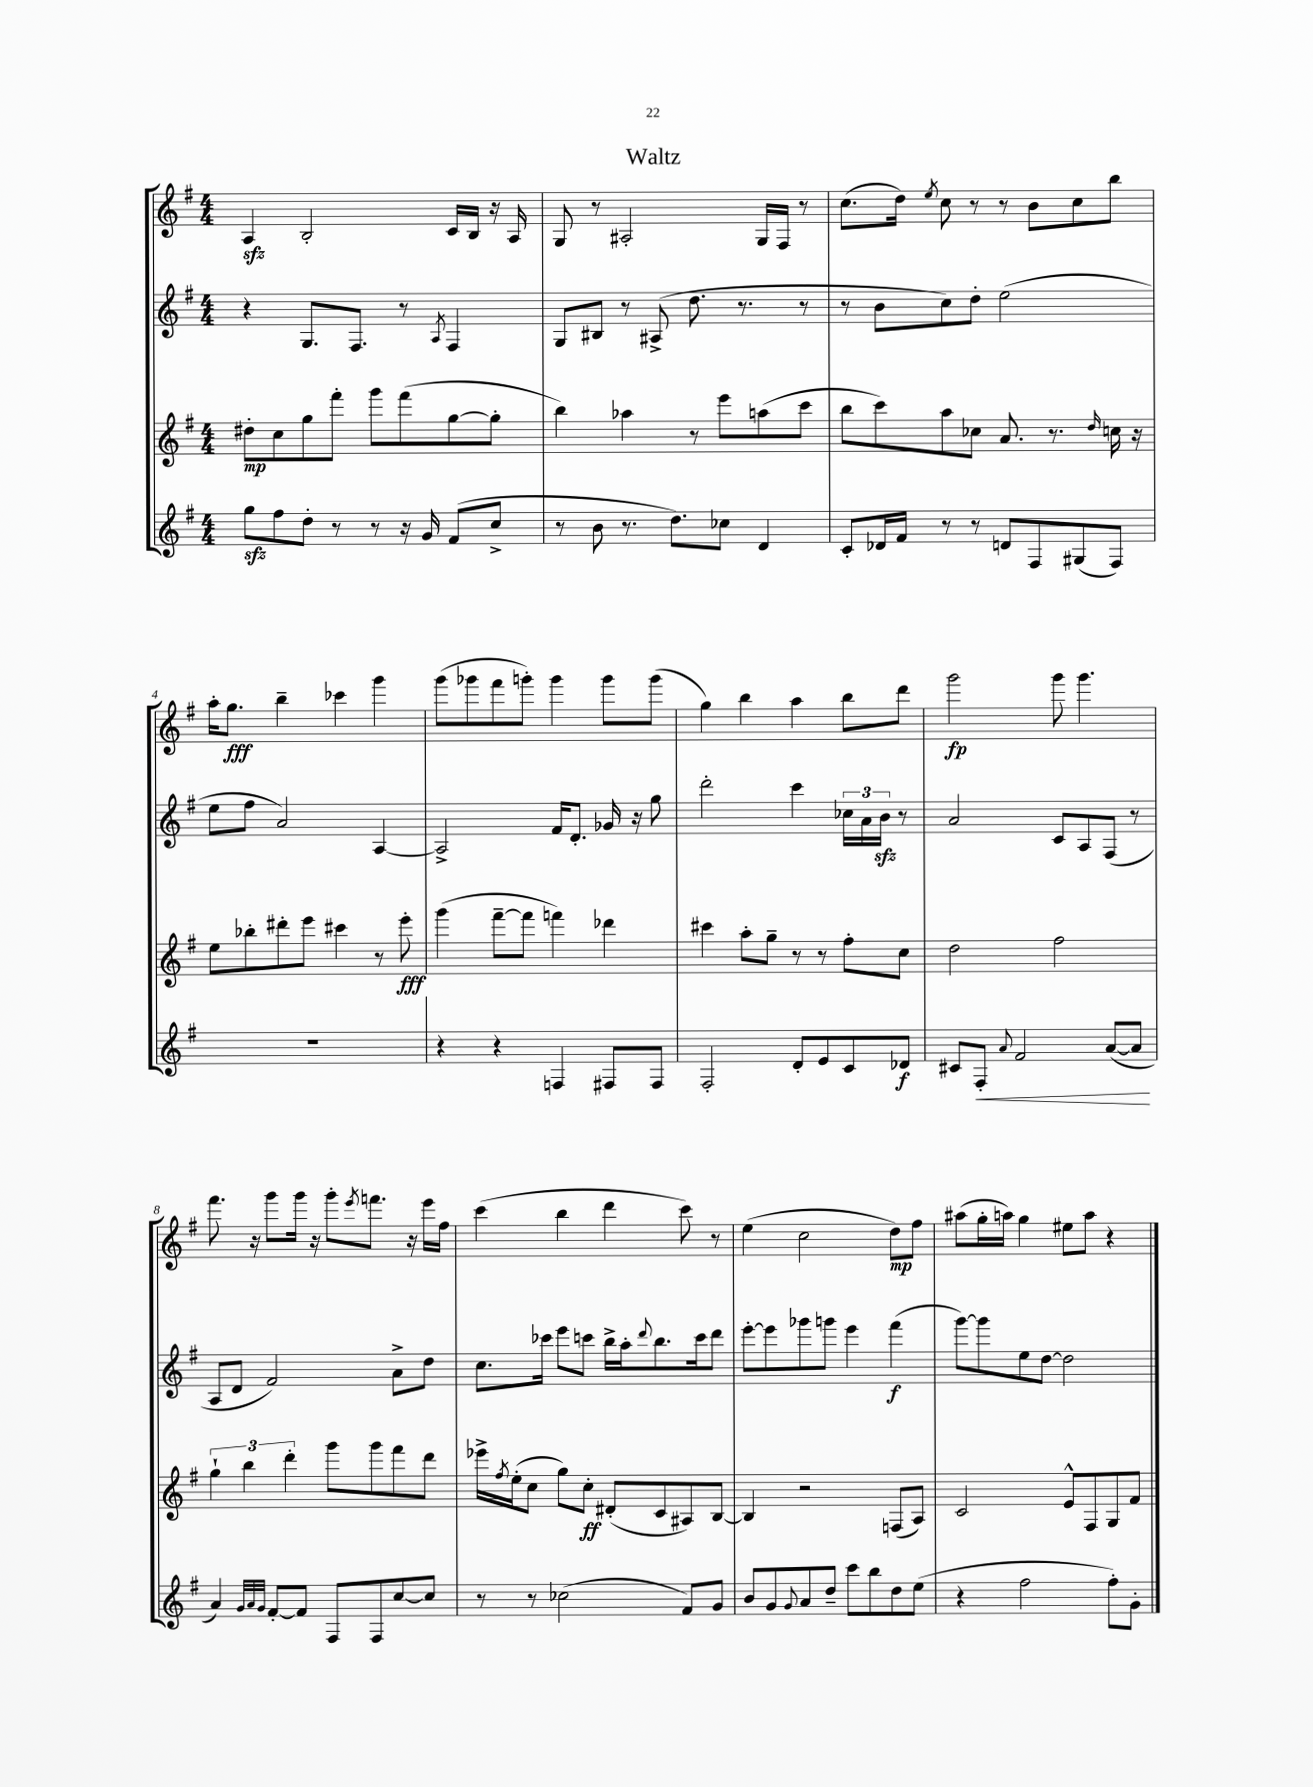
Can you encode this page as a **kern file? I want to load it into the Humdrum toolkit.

**kern	**dynam	**kern	**dynam	**kern	**dynam	**kern	**dynam
*part4	*part4	*part3	*part3	*part2	*part2	*part1	*part1
*staff4	*staff4	*staff3	*staff3	*staff2	*staff2	*staff1	*staff1
*clefG2	*	*clefG2	*	*clefG2	*	*clefG2	*
*k[f#]	*	*k[f#]	*	*k[f#]	*	*k[f#]	*
*M4/4	*	*M4/4	*	*M4/4	*	*M4/4	*
=1	=1	=1	=1	=1	=1	=1	=1
8ggzz\L	.	8dd#X'\L	mp	4r	.	4Azz/	.
8ff#\	.	8cc\	.	.	.	.	.
8dd'\J	.	8gg\	.	8.G/L	.	2B'/	.
8r	.	8fff#'\J	.	.	.	.	.
.	.	.	.	8.F#/J	.	.	.
8r	.	8ggg\L	.	.	.	.	.
16r	.	(8fff#\	.	8r	.	.	.
16g/	.	.	.	.	.	.	.
.	.	.	.	8qA/	.	.	.
(8f#/L	.	[8gg\	.	4F#/	.	16c/LL	.
.	.	.	.	.	.	16B/JJ	.
8cc^/J	.	8gg'\J]	.	.	.	16r	.
.	.	.	.	.	.	16A/	.
=2	=2	=2	=2	=2	=2	=2	=2
8r	.	4bb\)	.	8G/L	.	8G/	.
8b\	.	.	.	8B#X/J	.	8r	.
8.r	.	4aa-X\	.	8r	.	2A#X'/	.
.	.	.	.	(8A#X^/	.	.	.
8.dd\L)	.	.	.	.	.	.	.
.	.	8r	.	8.dd\	.	.	.
8cc-X\J	.	8eee\L	.	.	.	.	.
.	.	.	.	8.r	.	.	.
4d/	.	(8aan\	.	.	.	16G/LL	.
.	.	.	.	.	.	16F#/JJ	.
.	.	8ccc\J	.	8r	.	8r	.
=3	=3	=3	=3	=3	=3	=3	=3
8c'/L	.	8bb\L	.	8r	.	(8.cc\L	.
16d-X/L	.	8ccc\)	.	8b\L	.	.	.
16f#/JJ	.	.	.	.	.	16dd\Jk)	.
.	.	.	.	.	.	8qee/	.
8r	.	8aa\	.	8cc\)	.	8cc\	.
8r	.	8cc-X\J	.	8dd'\J	.	8r	.
8dn/L	.	8.a/	.	(2ee\	.	8r	.
8F#/	.	.	.	.	.	8b\L	.
.	.	8.r	.	.	.	.	.
(8G#X/	.	.	.	.	.	8cc\	.
.	.	16qqdd/	.	.	.	.	.
8F#/J)	.	16ccn\	.	.	.	8bb\J	.
.	.	16r	.	.	.	.	.
!!LO:LB:g=z
=4	=4	=4	=4	=4	=4	=4	=4
1r	.	8ee\L	.	8ee\L	.	16aa'\KL	.
.	.	.	.	.	.	8.gg\J	fff
.	.	8bb-X'\	.	8ff#\J	.	.	.
.	.	8ddd#X'\	.	2a/)	.	4bb~\	.
.	.	8eee\J	.	.	.	.	.
.	.	4ccc#X\	.	.	.	4ccc-X\	.
.	.	8r	.	[4A/	.	4ggg\	.
.	.	8eee'\	fff	.	.	.	.
=5	=5	=5	=5	=5	=5	=5	=5
4r	.	(4ggg\	.	2A^/]	.	(8ggg\L	.
.	.	.	.	.	.	8ggg-X\	.
4r	.	[8fff#~\L	.	.	.	8fff#\	.
.	.	8fff#\J]	.	.	.	8gggn'\J)	.
4Fn/	.	4fffn\)	.	16f#/KL	.	4ggg\	.
.	.	.	.	8.d'/J	.	.	.
8F#X/L	.	4ddd-X\	.	16g-X/	.	8ggg\L	.
.	.	.	.	16r	.	.	.
8F#/J	.	.	.	8gg\	.	(8ggg\J	.
=6	=6	=6	=6	=6	=6	=6	=6
2F#'/	.	4ccc#X\	.	2ddd'\	.	4gg\)	.
.	.	8aa'\L	.	.	.	4bb\	.
.	.	8gg~\J	.	.	.	.	.
8d'/L	.	8r	.	4ccc\	.	4aa\	.
8e/	.	8r	.	.	.	.	.
8c/	.	8ff#'\L	.	24cc-X\LL	.	8bb\L	.
.	.	.	.	24a\	.	.	.
.	.	.	.	24bzz\JJ	.	.	.
8d-X/J	f	8cc\J	.	8r	.	8ddd\J	.
=7	=7	=7	=7	=7	=7	=7	=7
8c#X/L	.	2dd\	.	2a/	.	2ggg\	fp
!	!LO:HP:b	!	!	!	!	!	!
8F#'/J	<	.	.	.	.	.	.
8qqa/	.	.	.	.	.	.	.
2f#/	.	.	.	.	.	.	.
.	.	2ff#\	.	8c/L	.	8ggg\	.
.	.	.	.	8A/	.	4.ggg\	.
([8a/L	.	.	.	(8F#/J	.	.	.
8a/J]	.	.	.	8r	.	.	.
.	[	.	.	.	.	.	.
!!LO:LB:g=z
=8	=8	=8	=8	=8	=8	=8	=8
4a/)	.	6gg`\	.	8A/L	.	8.fff#\	.
.	.	.	.	8d/J	.	.	.
.	.	6bb\	.	.	.	.	.
.	.	.	.	.	.	16r	.
32qqg/LLL	.	.	.	.	.	.	.
32qqa/	.	.	.	.	.	.	.
32qqg/JJJ	.	.	.	.	.	.	.
[8f#'/L	.	.	.	2f#/)	.	8ggg\L	.
.	.	6ddd'\	.	.	.	.	.
8f#/J]	.	.	.	.	.	16ggg\Jk	.
.	.	.	.	.	.	16r	.
8F#/L	.	8ggg\L	.	.	.	8ggg'\L	.
.	.	.	.	.	.	8qeee/	.
8F#/	.	8ggg\	.	.	.	8.fffn\J	.
[8cc/	.	8fff#\	.	8a^\L	.	.	.
.	.	.	.	.	.	16r	.
8cc/J]	.	8ddd\J	.	8dd\J	.	16eee\LL	.
.	.	.	.	.	.	16ff#\JJ	.
=9	=9	=9	=9	=9	=9	=9	=9
8r	.	16eee-X^\LL	.	8.cc\L	.	(4ccc\	.
.	.	8qff#/	.	.	.	.	.
.	.	(16ee'\J	.	.	.	.	.
8r	.	8cc\J	.	.	.	.	.
.	.	.	.	16ccc-X\Jk	.	.	.
(2cc-X\	.	8gg\L)	.	8eee\L	.	4bb\	.
.	.	8cc'\J	ff	8cccn\J	.	.	.
.	.	(8d#X'/L	.	16bb^\LL	.	4ddd\	.
.	.	.	.	16aa'\J	.	.	.
.	.	.	.	8qqddd/	.	.	.
.	.	8c/	.	8.bb\	.	.	.
8f#/L)	.	8A#X/)	.	.	.	8ccc\)	.
.	.	.	.	16ccc\k	.	.	.
8g/J	.	[8B/J	.	8ddd\J	.	8r	.
=10	=10	=10	=10	=10	=10	=10	=10
8b/L	.	4B/]	.	[8eee'\L	.	(4ee\	.
8g/	.	.	.	8eee\]	.	.	.
8qqg/	.	.	.	.	.	.	.
8a/	.	2r	.	8ggg-X\	.	2cc\	.
8dd~/J	.	.	.	8gggn\J	.	.	.
8ccc\L	.	.	.	4eee\	.	.	.
8bb\	.	.	.	.	.	.	.
8dd\	.	(8Fn/L	.	(4fff#\	f	8dd\L)	mp
(8ee\J	.	8A/J)	.	.	.	8ff#\J	.
=11	=11	=11	=11	=11	=11	=11	=11
4r	.	2c/	.	[8ggg\L)	.	(8aa#X\L	.
.	.	.	.	8ggg\]	.	16gg'\L	.
.	.	.	.	.	.	16aan\JJ)	.
2ff#\	.	.	.	8ee\	.	4gg\	.
.	.	.	.	[8dd\J	.	.	.
.	.	8e^^/L	.	2dd\]	.	8ee#X\L	.
.	.	8F#/	.	.	.	8aa\J	.
8ff#'\L)	.	8G/	.	.	.	4r	.
8g'\J	.	8f#/J	.	.	.	.	.
==	==	==	==	==	==	==	==
*-	*-	*-	*-	*-	*-	*-	*-
